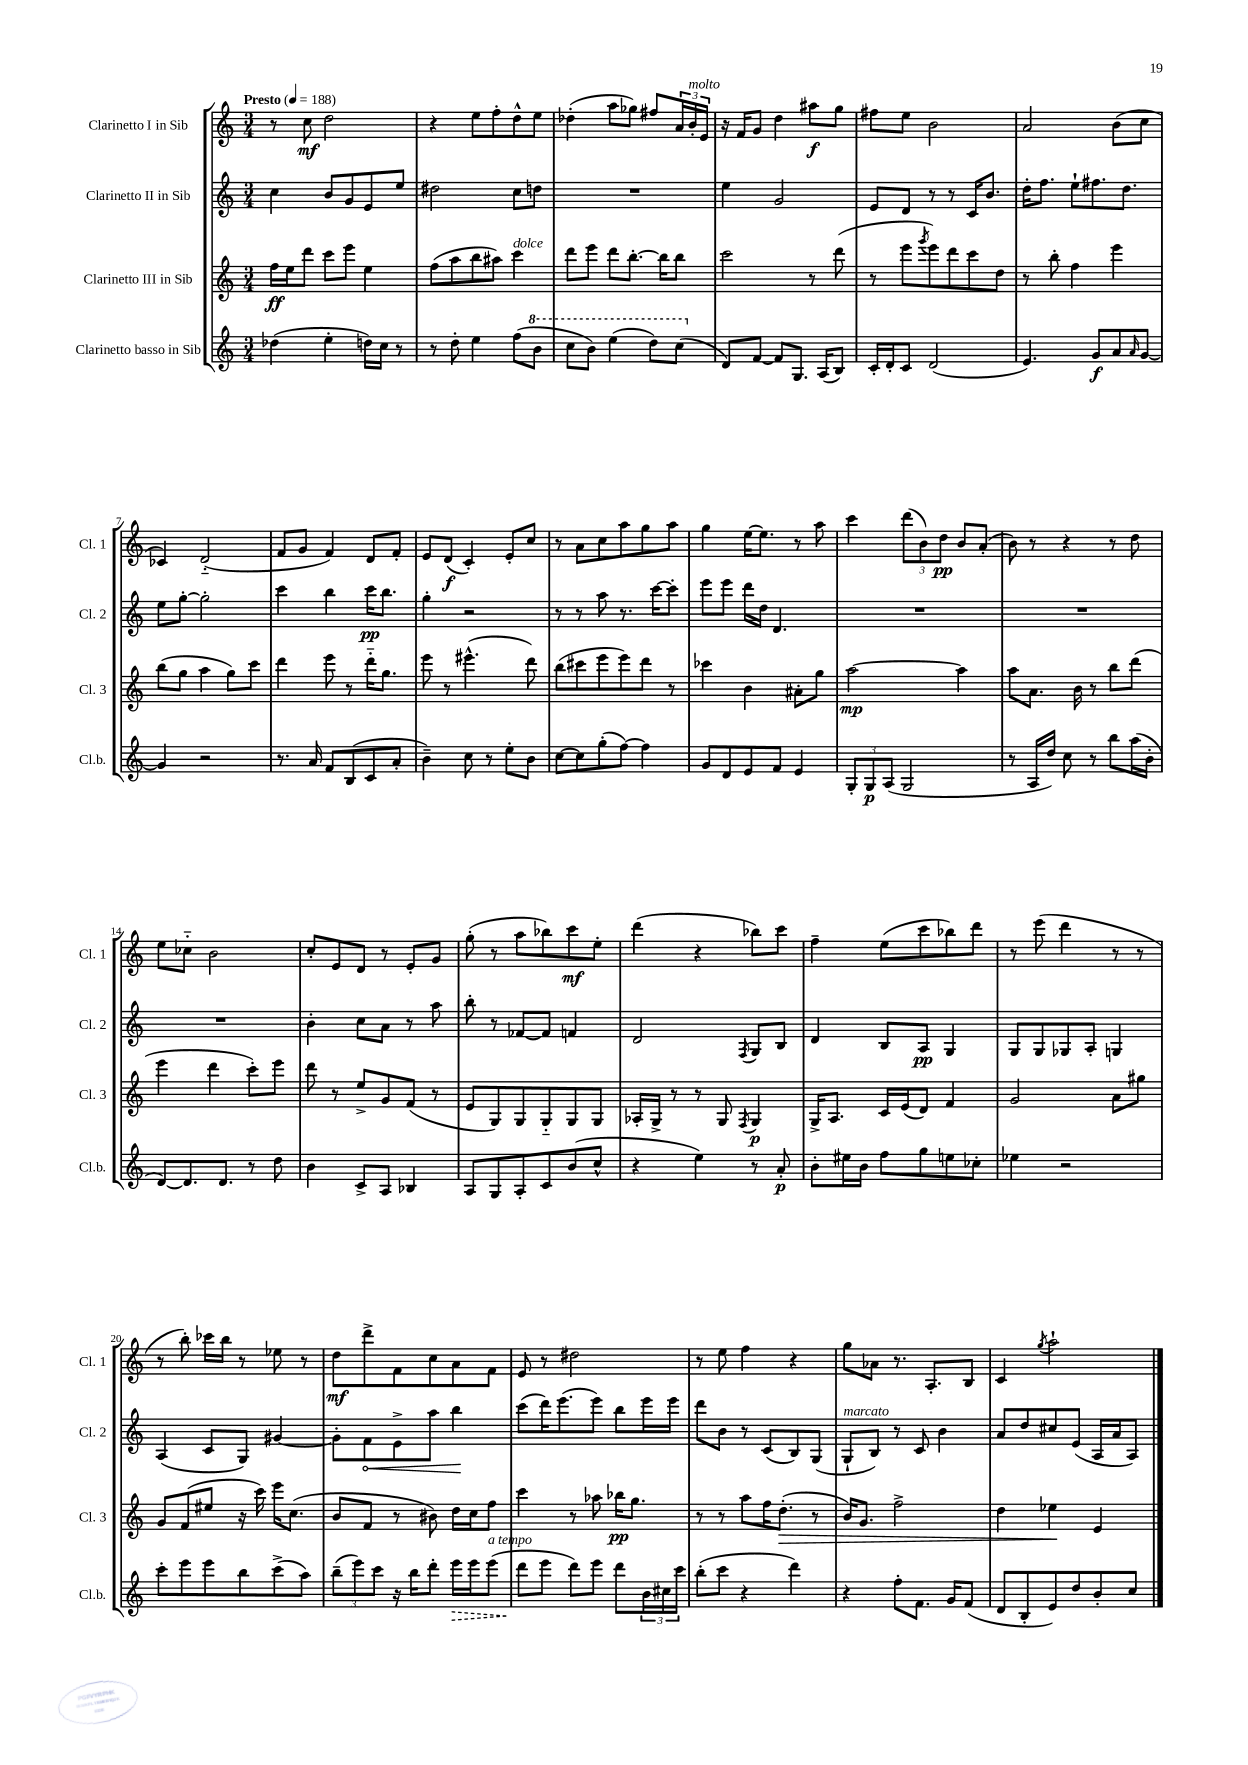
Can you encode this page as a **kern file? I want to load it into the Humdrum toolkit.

**kern	**kern	**kern	**kern
*staff4	*staff3	*staff2	*staff1
*clefG2	*clefG2	*clefG2	*clefG2
*k[]	*k[]	*k[]	*k[]
*M3/4	*M3/4	*M3/4	*M3/4
*MM188	*MM188	*MM188	*MM188
(4dd-	16ff	4cc	8r
.	16ee	.	.
.	8ddd	.	8cc
4ee'	8ccc	8b	2dd
.	8eee	8g	.
16dd)	4ee	8e	.
16cc	.	.	.
8r	.	8ee	.
=	=	=	=
8r	(8ff	2dd#	4r
8dd'	8aa	.	.
4ee	8bb	.	8ee
.	8aa#)	.	8ff'
(8ff	4ccc	8cc	8dd^^
8bb	.	8dd	8ee
=	=	=	=
8ccc	8ddd	2.r	(4dd-'
8bb)	8eee	.	.
(4eee	8ddd	.	8aa
.	[8.bb'	.	8gg-)
8ddd)	.	.	8ff#
.	16bb]	.	.
(8ccc	8bb	.	24a
.	.	.	24b'
.	.	.	24e
=	=	=	=
8d)	2ccc	4ee	16r
.	.	.	16f
[8f	.	.	8g
8f]	.	2g	4dd
8.G	.	.	.
.	8r	.	8aa#
(16A	.	.	.
8B)	(8ddd	.	8gg
=	=	=	=
16c'	8r	8e	8ff#
16d'	.	.	.
8c	8eee	8d	8ee
.	8qggg	.	.
(2d	8eee)	8r	2b
.	8ddd	8r	.
.	8ccc	16c	.
.	.	8.b	.
.	8dd	.	.
=	=	=	=
4.e)	8r	16dd'	2a
.	.	8.ff	.
.	8bb'	.	.
.	4ff	8ee`	.
8g	.	8.ff#	.
8a	4eee	.	(8b
.	.	8.dd	.
16qqa	.	.	.
[8g	.	.	8cc
=	=	=	=
4g]	(8bb	8ee	4c-)
.	8gg	[8gg'	.
2r	4aa	2gg']	(2d'~
.	8gg)	.	.
.	8ccc	.	.
=	=	=	=
8.r	4ddd	4ccc	8f
.	.	.	8g
16a	.	.	.
8f	8eee	4bb	4f)
(8B	8r	.	.
8c	16ddd'~	16ccc	8d
.	8.gg	8.bb	.
8a'	.	.	8f'
=	=	=	=
4b~)	8eee	4gg'	8e
.	8r	.	(8d
8cc	(4.eee#^^	2r	4c')
8r	.	.	.
8ee'	.	.	8e'
8b	8ddd)	.	8cc
=	=	=	=
[8cc	(8bb	8r	8r
8cc]	8ccc#	8r	8a
(8gg'	8eee	8aa	8cc
[8ff)	8eee)	8.r	8aa
4ff]	8ddd	.	8gg
.	.	[16ccc	.
.	8r	8ccc']	8aa
=	=	=	=
8g	4ccc-	8eee	4gg
8d	.	8eee	.
8e	4b	16ddd	[16ee
.	.	16dd	8.ee]
8f	.	4.d	.
4e	8a#'	.	8r
.	8gg	.	8aa
=	=	=	=
12G'	[2aa	2.r	4ccc
12G	.	.	.
(12A	.	.	.
2G	.	.	(12ddd
.	.	.	12b)
.	.	.	12dd
.	4aa]	.	8b
.	.	.	(8a'
=	=	=	=
8r	8aa	2.r	8b)
16A	8.a	.	8r
16dd)	.	.	.
8cc	.	.	4r
.	16b	.	.
8r	8r	.	.
8bb	8bb	.	8r
(16aa	(8ddd	.	8dd
16b'	.	.	.
=	=	=	=
[8d)	4eee	2.r	8ee
8.d]	.	.	8cc-'~
.	4ddd	.	2b
8.d	.	.	.
8r	8ccc')	.	.
8dd	8eee	.	.
=	=	=	=
4b	8ddd	4b'	8cc'
.	8r	.	8e
8c^	8ee^	8cc	8d
8A	8g	8a	8r
4B-	(8f	8r	8e'
.	8r	8aa	8g
=	=	=	=
8A	8e	8bb'	(8gg'
8G	8G)	8r	8r
8A'	8G	[8f-	8aa
8c	8G'~	8f-]	8bb-)
(8b	8G	4f	8ccc
8cc^^	8G	.	8ee'
=	=	=	=
4r	16A-'	2d	(4ddd
.	16G^	.	.
.	8r	.	.
4ee)	8r	.	4r
.	8G	.	.
.	8qF	8qF	.
8r	4G	8G	8bb-)
8a'	.	8B	8ccc
=	=	=	=
8b'	16G^	4d	4ff~
.	8.A	.	.
16ee#	.	.	.
16b	.	.	.
8ff	16c	8B	(8ee
.	(16e	.	.
8gg	8d)	8A	8ccc
8ee	4f	4G	8bb-)
8cc-'	.	.	8ddd
=	=	=	=
4ee-	2g	8G	8r
.	.	8G	(8eee
2r	.	8G-	4ddd
.	.	8A'	.
.	8a	4G	8r
.	8gg#	.	8r
=	=	=	=
8ccc'	8g	(4A	8r
8eee	(8f	.	8bb')
8eee	8ee#	8c	16ccc-
.	.	.	16bb
8bb	16r	8G)	8r
.	16ccc)	.	.
(8ccc^	16eee	[4g#	8ee-
.	(8.cc	.	.
8aa)	.	.	8r
=	=	=	=
(12bb~	8b	8g#']	8dd
12eee)	.	.	.
.	8f	8f	8ddd^
12ccc	.	.	.
16r	8r	8e^	8f
16bb	.	.	.
8ddd'	8b#)	8aa	8cc
16eee	16dd	4bb	8a
16eee	16cc	.	.
(8eee	8ff	.	8f
=	=	=	=
8ddd	4ccc	(8ccc	8e
8eee	.	16ddd)	8r
.	.	(8.eee	.
8ddd)	8r	.	2dd#
8eee	8aa-	8eee)	.
8ddd	16bb-	8bb	.
.	8.gg	.	.
24b	.	16eee	.
24cc#	.	.	.
.	.	16eee	.
24ccc	.	.	.
=	=	=	=
(8bb'	8r	8ddd	8r
8ccc	8r	8b	8ee
4r	8aa	8r	4ff
.	16ff	(8c	.
.	(8.dd'	.	.
4ddd)	.	8B)	4r
.	8r	(8G	.
=	=	=	=
4r	16b)	8G`	8gg
.	8.g	.	.
.	.	8B)	8a-
8ff'	2ff^	8r	8.r
8.f	.	8c	.
.	.	.	8.A'
.	.	4b	.
16g	.	.	.
(8f	.	.	8B
=	=	=	=
8d	4dd	8a	4c
8B'	.	8dd	.
.	.	.	8qgg
8e)	4ee-	8cc#	2aa`
8dd	.	(8e	.
8b'	4e	16A	.
.	.	16a	.
8cc	.	8A)	.
==	==	==	==
*-	*-	*-	*-
